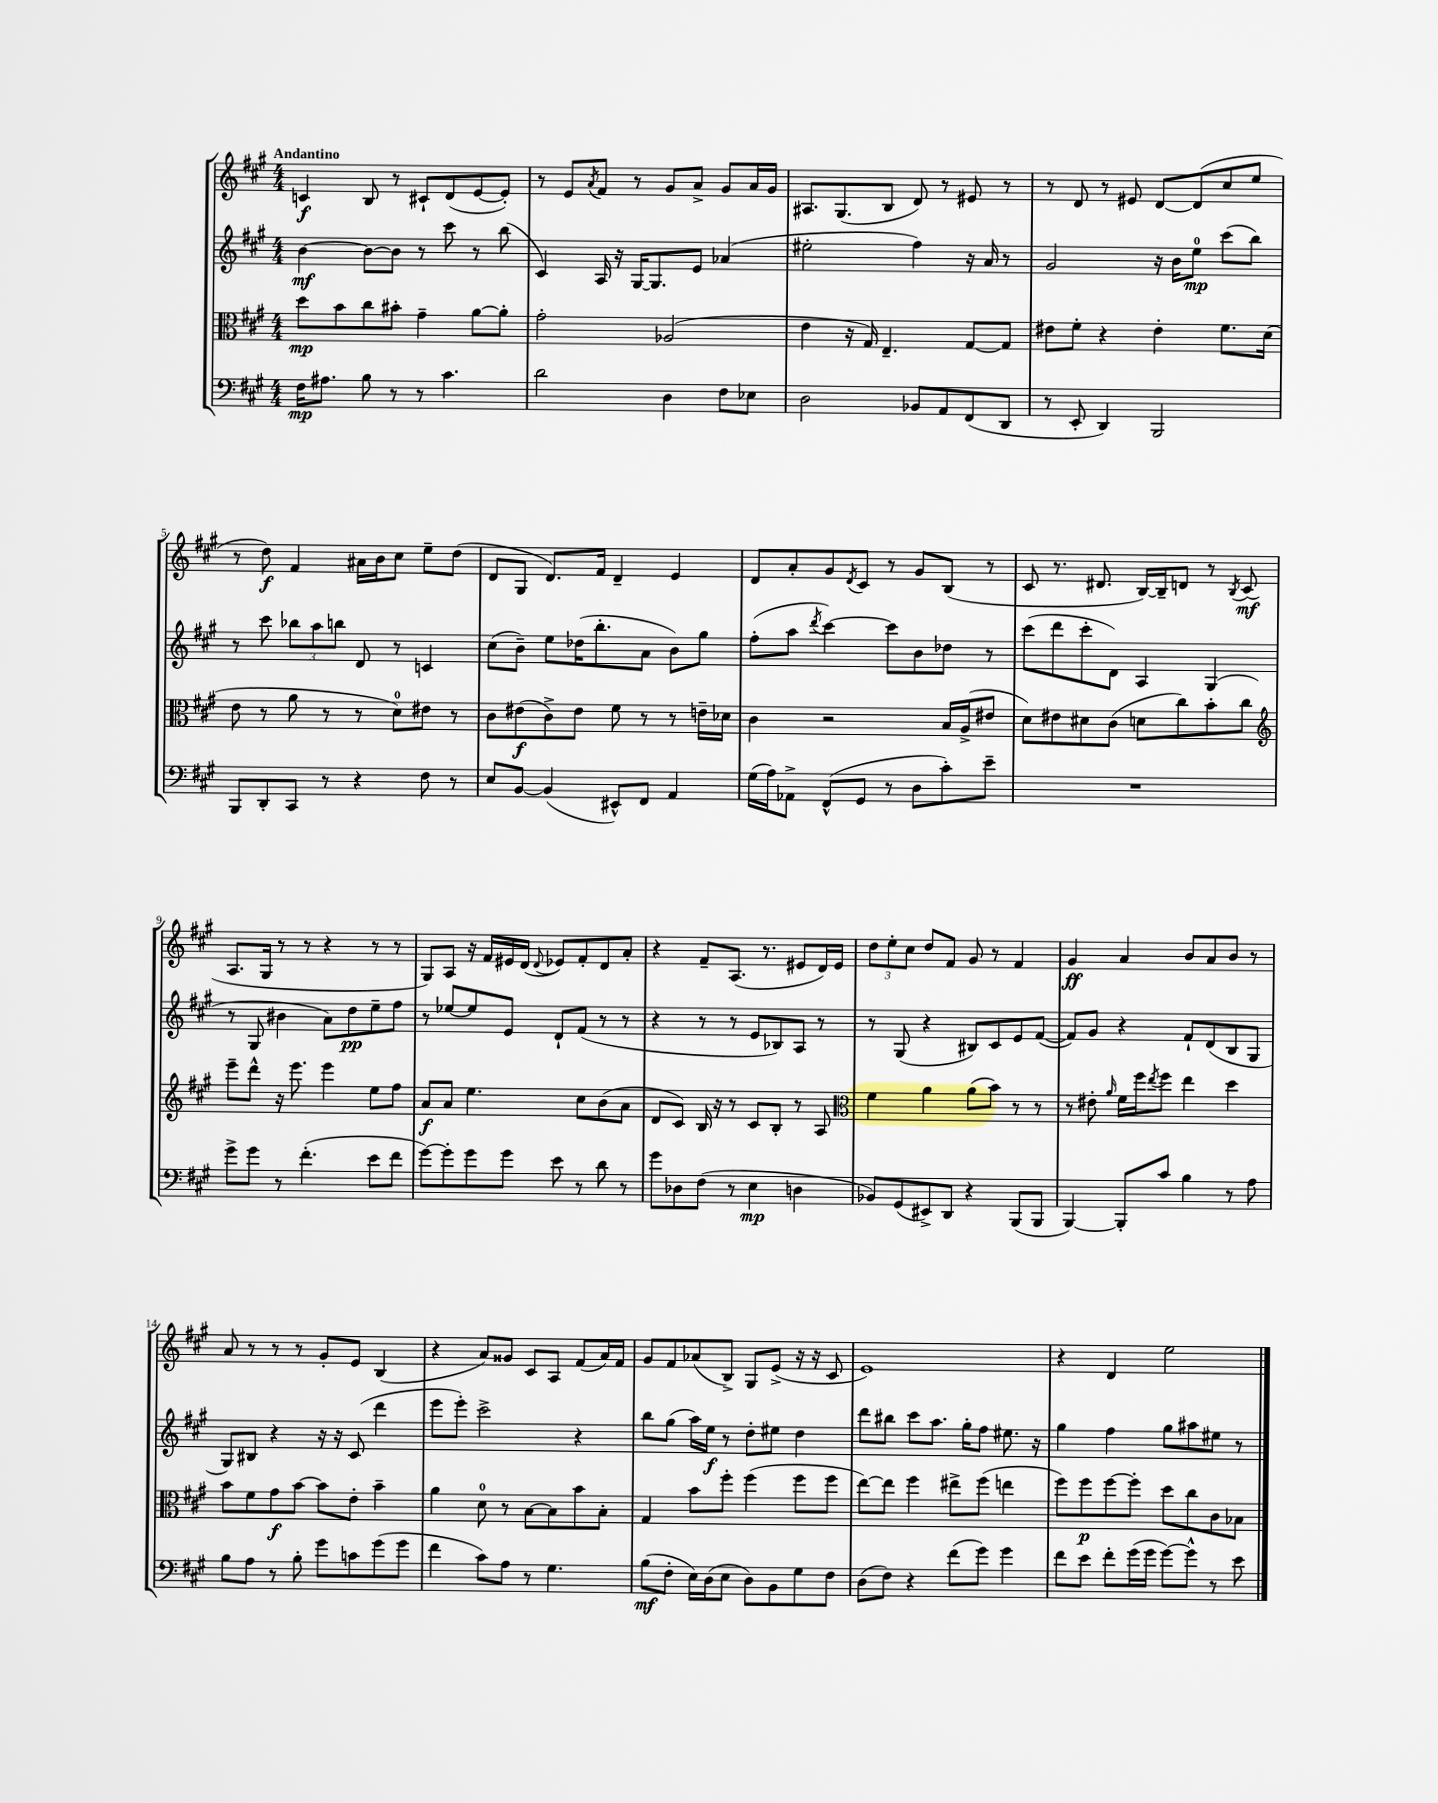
<<
\new StaffGroup <<
\new Staff = "s0" {
    \clef treble \key a \major \numericTimeSignature \time 4/4 \tempo "Andantino"
    c'4\f b8 r8 cis'8-! d'8( e'8~ e'8-.) |
    r8 e'8 \acciaccatura { a'8 } fis'8 r8 gis'8 a'8-> gis'8 a'16 gis'16 |
    ais8. gis8.( b8 d'8) r8 eis'8 r8 |
    r8 d'8 r8 eis'8 d'8~ d'8( cis''8 e''8 |
    r8 d''8\f) fis'4 ais'16 b'16 cis''8 e''8-- d''8( |
    d'8 gis8 d'8.) fis'16 d'4-- e'4 |
    d'8 a'8-. gis'8 \acciaccatura { d'8 } cis'8 r8 gis'8 b8( r8 |
    cis'8 r8. dis'8. b16~) b16-- d'8 r8 \acciaccatura { b8 } cis'8\mf( |
    a8. gis16 r8 r8 r4 r8 r8 |
    gis8) a8 r16 fis'16 eis'16 d'16( \appoggiatura { d'8 } ees'8) fis'8-. d'8 a'8-. |
    r4 fis'8-- a8.( r8. eis'8 d'16) eis'16 |
    \tuplet 3/2 { d''8 e''8-. cis''8 } d''8 fis'8 gis'8 r8 fis'4 |
    gis'4\ff a'4 b'8 a'8 b'8 r8 |
    a'8 r8 r8 r8 gis'8-. e'8 b4( |
    r4 a'8) gisis'8 cis'8 a8 fis'8( a'16) fis'16 |
    gis'8 fis'8 aes'8( b8->) gis8 e'8->( r16 r16 cis'8 |
    e'1) |
    r4 d'4 e''2 \bar "|." |
}
\new Staff = "s1" {
    \clef treble \key a \major \numericTimeSignature \time 4/4
    b'4~\mf b'8~ b'8 r8 cis'''8 r8 b''8( |
    cis'4) a16 r16 gis16~ gis8. e'8 aes'4( |
    eis''2-. fis''4) r16 a'16 r8 |
    gis'2 r16 b'16 e''8-0\mp cis'''8( b''8) |
    r8 cis'''8 \tuplet 3/2 { bes''8 a''8 b''8 } d'8 r8 c'4 |
    cis''8( b'8--) e''8 des''16( b''8.-. a'8 b'8) gis''8 |
    fis''8-.( a''8 \acciaccatura { d'''8 } cis'''4~) cis'''8 b'8 des''8 r8 |
    cis'''8( d'''8 cis'''8-. d'8) a4 gis4( |
    r8 gis8 bis'4 a'8) d''8\pp e''8-- fis''8 |
    r8 ees''8~ ees''8 e'8 d'8-! fis'8( r8 r8 |
    r4 r8 r8 e'8 bes8) a8 r8 |
    r8 gis8( r4 bis8) cis'8 e'8 fis'8~( |
    fis'8) gis'8 r4 fis'8-! d'8( b8 gis8 |
    gis8) bis8 r4 r16 r16 cis'8( d'''4 |
    e'''8 e'''8-.) cis'''2-> r4 |
    b''8 gis''8( a''16) e''16\f r8 d''8-. eis''8 d''4 |
    d'''8 bis''8 cis'''8 a''8. gis''16-. fis''8 eis''8. r16 |
    gis''4 fis''4 gis''8 ais''8 eis''8 r8 \bar "|." |
}
\new Staff = "s2" {
    \clef alto \key a \major \numericTimeSignature \time 4/4
    d''8\mp b'8 cis''8 bis'8-. gis'4-- a'8~ a'8-. |
    gis'2-. aes2( |
    e'4 r16 gis16) e4.-- gis8~ gis8 |
    eis'8 fis'8-. r4 eis'4-. fis'8. d'16( |
    e'8 r8 a'8 r8 r8 d'8-0) eis'8 r8 |
    cis'8 eis'8\f( cis'8->) eis'8 fis'8 r8 r8 e'16-- des'16 |
    cis'4 r2 b16 a16->( eis'8 |
    d'8) eis'8 dis'8 cis'8( d'8 cis''8) b'8-. cis''8 |
    \clef treble e'''8-- d'''8-^ r16 e'''8. e'''4 e''8 fis''8 |
    a'8\f a'8 e''4. cis''8 b'8( a'8 |
    d'8 cis'8) b16 r16 r8 cis'8 b8-. r8 a8 |
    \clef alto fis'4 a'4 a'8( b'8) r8 r8 |
    r8 eis'8-. \grace { a'16 } fis'16 fis''16 \acciaccatura { e''8 } fis''8 e''4 d''4 |
    b'8 fis'8 gis'8\f b'8~ b'8 e'8-. b'4-- |
    a'4 d'8-0 r8 b8~ b8 b'8 b8-. |
    gis4 b'8 fis''8-. fis''4( fis''8 fis''8 |
    e''8~) e''8 fis''4 eis''8-> fis''8( e''4 |
    fis''8) fis''8\p fis''8~ fis''8-. d''8 cis''8 cis'8 bes8 \bar "|." |
}
\new Staff = "s3" {
    \clef bass \key a \major \numericTimeSignature \time 4/4
    fis16\mp ais8. b8 r8 r8 cis'4. |
    d'2 d4 fis8 ees8 |
    d2 bes,8 a,8 fis,8( d,8 |
    r8 e,8-. d,4) b,,2 |
    b,,8 d,8-. cis,8 r8 r4 fis8 r8 |
    e8 b,8~ b,4( eis,8-^) fis,8 a,4 |
    gis16( a16) aes,8-> fis,8-^( gis,8 r8 d8 cis'8-.) e'8-- |
    R1 |
    gis'8-> gis'8 r8 fis'4.-.( e'8 fis'8 |
    gis'8~) gis'8-. gis'8 gis'8 e'8 r8 d'8 r8 |
    gis'8 des8 fis8( r8 e4\mp d4 |
    bes,8) gis,8( eis,8->) d,8 r4 b,,8( b,,8 |
    b,,4~) b,,8-. cis'8 b4 r8 a8 |
    b8 a8 r8 b8-. gis'8 c'8 gis'8( gis'8 |
    fis'4 cis'8) a8 r8 gis4. |
    b8\mf( fis8-. e16) d16( e8 d8) b,8 gis8 fis8 |
    d8( fis8) r4 fis'8( gis'8) gis'4 |
    fis'8 e'8 fis'8-. gis'16( gis'16 gis'8~) gis'8-^ r8 e'8 \bar "|." |
}
>>
>>
